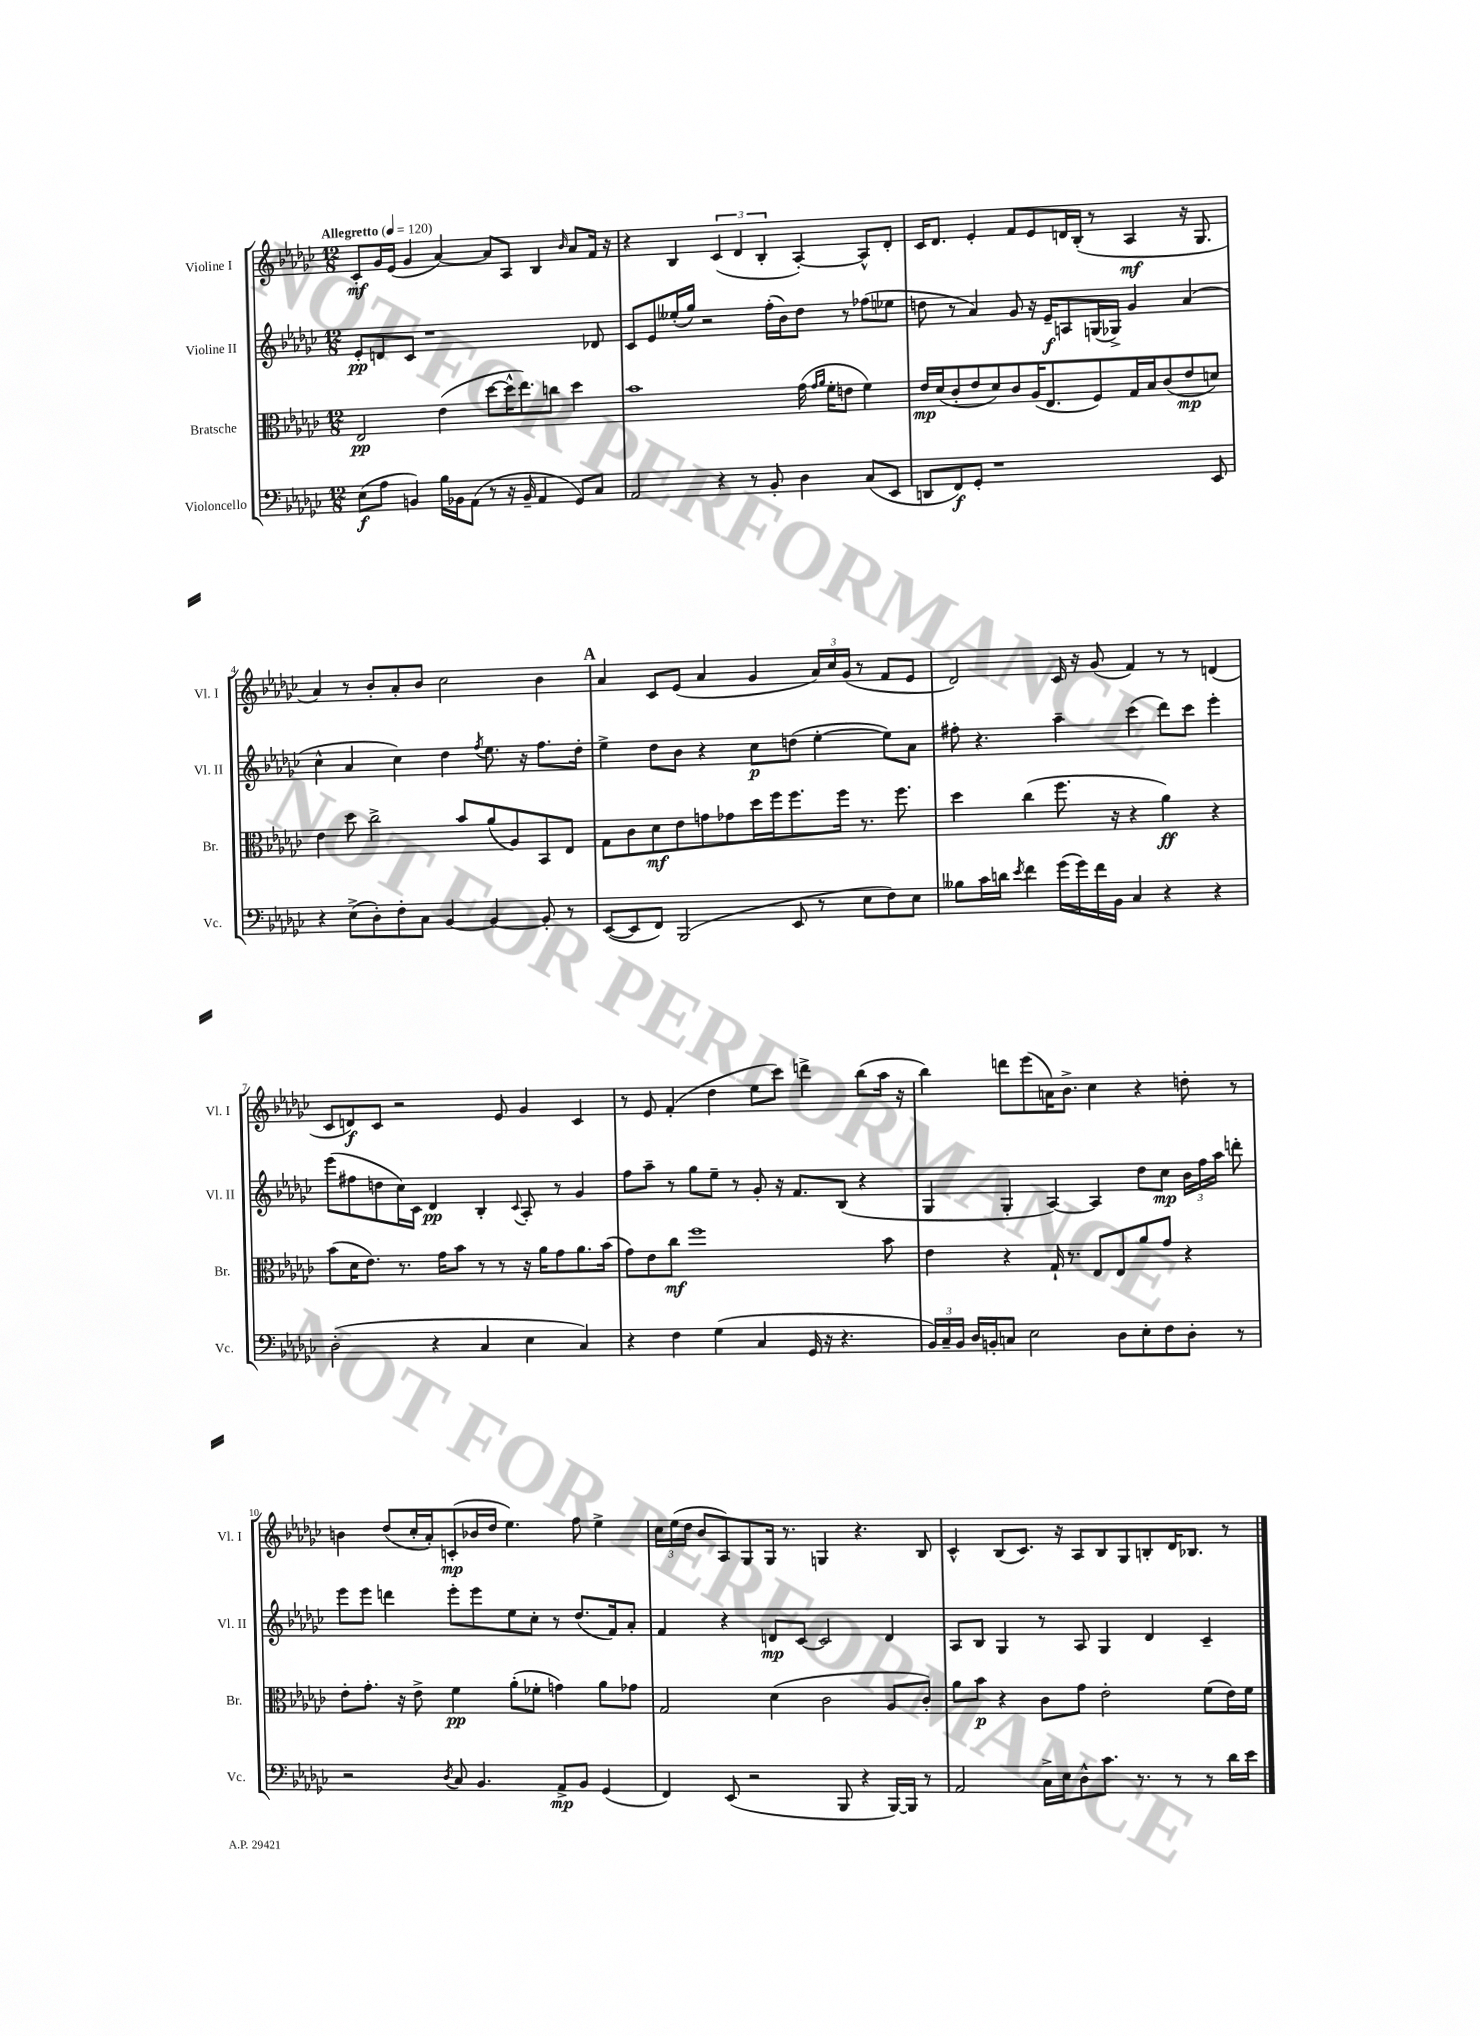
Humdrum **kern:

**kern	**dynam	**kern	**dynam	**kern	**dynam	**kern	**dynam
*part4	*part4	*part3	*part3	*part2	*part2	*part1	*part1
*staff4	*staff4	*staff3	*staff3	*staff2	*staff2	*staff1	*staff1
*I"Violoncello	*	*I"Bratsche	*	*I"Violine II	*	*I"Violine I	*
*I'Vc.	*	*I'Br.	*	*I'Vl. II	*	*I'Vl. I	*
*clefF4	*	*clefC3	*	*clefG2	*	*clefG2	*
*k[b-e-a-d-g-c-]	*	*k[b-e-a-d-g-c-]	*	*k[b-e-a-d-g-c-]	*	*k[b-e-a-d-g-c-]	*
*M12/8	*	*M12/8	*	*M12/8	*	*M12/8	*
*MM120	*	*MM120	*	*MM120	*	*MM120	*
=1	=1	=1	=1	=1	=1	=1	=1
!	!	!	!	!	!	!LO:TX:a:B:t=Allegretto	!
(8E-\L	f	2E-/	pp	8e-'/L	pp	8c-'/L	mf
8A-\J	.	.	.	8dn/	.	16g-/L	.
.	.	.	.	.	.	(16e-/JJ	.
4BBn/)	.	.	.	8c-/J	.	4g-/	.
.	.	.	.	1r	.	.	.
16B-\LL	.	(4e-\	.	.	.	[4a-/)	.
16BB-X\J	.	.	.	.	.	.	.
(8AA-\J	.	.	.	.	.	.	.
8r	.	[8dd-\L	.	.	.	8a-/L]	.
16r	.	16dd-^^\K]	.	.	.	8A-/J	.
16BB-~/	.	8.ee-\)	.	.	.	.	.
4AA-/	.	.	.	.	.	4B-/	.
.	.	8ccn\J	.	.	.	.	.
.	.	.	.	.	.	16qqb-/	.
8GG-/L)	.	4dd-\	.	.	.	8a-/L	.
8C-/J	.	.	.	8d-X/	.	16f/Jk	.
.	.	.	.	.	.	16r	.
=2	=2	=2	=2	=2	=2	=2	=2
2AA-/	.	1b-	.	8c-/L	.	4r	.
.	.	.	.	8e-/	.	.	.
.	.	.	.	(16ee--X'/L	.	4B-/	.
.	.	.	.	16gg-/JJ)	.	.	.
.	.	.	.	2r	.	.	.
4r	.	.	.	.	.	(6c-/	.
.	.	.	.	.	.	6d-/	.
8r	.	.	.	.	.	.	.
.	.	.	.	.	.	6B-'/	.
8BB-'/	.	.	.	(16ff'\LL	.	.	.
.	.	.	.	16b-\J)	.	.	.
4D-\	.	(16g-\	.	8dd-\J	.	[4A-'/)	.
.	.	16qqg-/LL	.	.	.	.	.
.	.	16qqa-/JJ	.	.	.	.	.
.	.	16f'\KL	.	.	.	.	.
.	.	8en\J	.	8r	.	.	.
(8C-/L	.	4f\)	.	(8ff-X\L	.	8A-^^/L]	.
8EE-/J	.	.	.	8ee-X\J	.	8d-'/J	.
=3	=3	=3	=3	=3	=3	=3	=3
8DDn/L	.	16e-/LL	mp	8ddn\	.	16c-/KL	.
.	.	(16d-/J	.	.	.	8.d-/J	.
8FF/)	f	8c-'/	.	8r	.	.	.
8GG-'/J	.	8e-/	.	4a-/)	.	4e-'/	.
1r	.	8d-/)	.	.	.	.	.
.	.	8c-/	.	8g-/	.	8f/L	.
.	.	(16A-/K	.	16r	.	8e-/	.
.	.	8.E-/	.	16e-~/KL	f	.	.
.	.	.	.	8An/	.	16dn/L	.
.	.	.	.	.	.	(16B-'/JJ	.
.	.	8F/)	.	(16Gn/L	.	8r	.
.	.	.	.	16G-X^/JJ)	.	.	.
.	.	16G-/L	.	4g-/	.	4A-/	mf
.	.	16B-/J	.	.	.	.	.
.	.	(8c-/	.	.	.	.	.
.	.	8e-/	mp	(4a-/	.	16r	.
.	.	.	.	.	.	8.G-/	.
8EE-/	.	8dn/J)	.	.	.	.	.
!!LO:LB:g=z
=4	=4	=4	=4	=4	=4	=4	=4
4r	.	4e-\	.	4cc-^^\	.	4a-/)	.
(8E-^\L	.	8dd-\	.	4a-/	.	8r	.
8D-'\)	.	2cc-^\	.	.	.	8b-'/L	.
8F'\	.	.	.	4cc-\)	.	8a-'/	.
8C-\J	.	.	.	.	.	8b-/J	.
[4BB-/	.	.	.	4dd-\	.	2cc-\	.
.	.	8b-/L	.	.	.	.	.
.	.	.	.	8qff/	.	.	.
4BB-/_	.	(8a-/	.	8.ee-\	.	.	.
.	.	8A-/)	.	.	.	.	.
.	.	.	.	16r	.	.	.
8BB-'/]	.	8BB-/	.	8.ff\L	.	4b-\	.
8r	.	8E-/J	.	.	.	.	.
.	.	.	.	16dd-'\Jk	.	.	.
!!LO:REH:place=s1:t=A
=5	=5	=5	=5	=5	=5	=5	=5
([8EE-/L	.	8G-\L	.	4ee-^\	.	4a-/	.
8EE-/]	.	8c-\	.	.	.	.	.
8FF/J)	.	8d-\	mf	8dd-\L	.	8c-/L	.
(2BBB-/	.	8e-\	.	8b-\J	.	(8e-/J	.
.	.	8gn\	.	4r	.	4a-/	.
.	.	8g-X\	.	.	.	.	.
.	.	16dd-\L	.	8cc-\L	p	4g-/	.
.	.	16ff\J	.	.	.	.	.
8EE-/	.	8.ff\	.	(8ddn\J	.	.	.
8r	.	.	.	[4ee-'\	.	24a-/LL)	.
.	.	.	.	.	.	24cc-/	.
.	.	16ff\Jk	.	.	.	.	.
.	.	.	.	.	.	(24g-/JJ	.
8E-\L	.	8.r	.	.	.	8r	.
8F\)	.	.	.	8ee-\L])	.	8f/L	.
.	.	8.ff\	.	.	.	.	.
8E-\J	.	.	.	8a-\J	.	8e-/J	.
=6	=6	=6	=6	=6	=6	=6	=6
8B--X\L	.	4dd-\	.	8ff#X'\	.	2d-/)	.
16c-\L	.	.	.	4.r	.	.	.
16dn\JJ	.	.	.	.	.	.	.
8qe-/	.	.	.	.	.	.	.
4f\	.	(4cc-\	.	.	.	.	.
(16g-\LL	.	8.ff\	.	4aa-~\	.	16c-/	.
16g-\)	.	.	.	.	.	16r	.
16f\	.	.	.	.	.	(8g-/	.
16BB-\JJ	.	16r	.	.	.	.	.
4C-/	.	4r	.	(4ccc-\	.	4f/)	.
4r	.	4a-\)	ff	8ddd-\L)	.	8r	.
.	.	.	.	8ccc-\J	.	8r	.
4r	.	4r	.	4eee-'\	.	(4dn/	.
!!LO:LB:g=z
=7	=7	=7	=7	=7	=7	=7	=7
(2D-'\	.	(8b-\L	.	(8eee-\L	.	8c-/L	.
.	.	16d-\K	.	8ff#X\	.	8dn/)	f
.	.	8.e-\J)	.	.	.	.	.
.	.	.	.	8ddn\	.	8c-/J	.
.	.	8.r	.	16cc-\L)	.	2r	.
.	.	.	.	16c-\JJ	.	.	.
4r	.	.	.	4d-/	pp	.	.
.	.	16g-\KL	.	.	.	.	.
.	.	8b-\J	.	.	.	.	.
4C-/	.	8r	.	4B-'/	.	.	.
.	.	8r	.	.	.	8e-/	.
.	.	.	.	8qqc-/	.	.	.
4E-\	.	16r	.	8A-'/	.	4g-/	.
.	.	16a-\KL	.	.	.	.	.
.	.	8g-\	.	8r	.	.	.
4C-/)	.	8.a-\	.	4g-/	.	4c-/	.
.	.	(16b-\Jk	.	.	.	.	.
=8	=8	=8	=8	=8	=8	=8	=8
4r	.	8g-\L)	.	8ff\L	.	8r	.
.	.	8e-\	.	8aa-~\J	.	8e-/	.
4F\	.	8cc-\J	mf	8r	.	(4f'/	.
.	.	1ff	.	8gg-\L	.	.	.
(4G-\	.	.	.	8ee-~\J	.	4dd-\	.
.	.	.	.	8r	.	.	.
4C-/	.	.	.	8g-'/	.	8ee-\L	.
.	.	.	.	16r	.	8ccc-\J)	.
.	.	.	.	8.f/L	.	.	.
16GG-/	.	.	.	.	.	4dddn^\	.
16r	.	.	.	.	.	.	.
4.r	.	.	.	(8B-/J	.	.	.
.	.	.	.	4r	.	(8bb-\L	.
.	.	8b-\	.	.	.	16aa-\Jk	.
.	.	.	.	.	.	16r	.
=9	=9	=9	=9	=9	=9	=9	=9
24BB-/LL)	.	4e-\	.	4G-/	.	4bb-\)	.
24C-~/	.	.	.	.	.	.	.
24BB-/JJ	.	.	.	.	.	.	.
16D-/LL	.	.	.	.	.	.	.
16BBn'/J	.	.	.	.	.	.	.
8Cn/J	.	4r	.	4G-'/	.	8dddn\L	.
2E-\	.	.	.	.	.	(8eee-\	.
.	.	16G-`/	.	[4A-/)	.	16an\K)	.
.	.	8.r	.	.	.	8.b-^\J	.
.	.	8E-/L	.	4A-/]	.	4cc-\	.
8D-\L	.	8E-/	.	.	.	.	.
8E-'\	.	8a-/	.	8dd-\L	.	4r	.
8F\	.	8g-/J	.	8cc-\J	mp	.	.
8D-'\J	.	4r	.	24b-\LL	.	8ddn'\	.
.	.	.	.	24ff\	.	.	.
.	.	.	.	24aa-\JJ	.	.	.
8r	.	.	.	8dddn'\	.	8r	.
!!LO:LB:g=z
=10	=10	=10	=10	=10	=10	=10	=10
2r	.	8e-'\L	.	8eee-\L	.	4bn\	.
.	.	8.g-'\J	.	8eee-\J	.	.	.
.	.	.	.	4dddn\	.	(8dd-/L	.
.	.	16r	.	.	.	.	.
.	.	8e-^\	.	.	.	16cc-'/L	.
.	.	.	.	.	.	16a-'/J)	.
8qD-/	.	.	.	.	.	.	.
8C-/	.	4f\	pp	8eee-'\L	.	(8cn'/	mp
4.BB-/	.	.	.	8eee-\	.	16b-X/L	.
.	.	.	.	.	.	16dd-/JJ	.
.	.	(8a-'\L	.	8ee-\	.	4.ee-\)	.
.	.	8f-X'\J	.	8cc-'\J	.	.	.
8AA-^/L	mp	4gn\)	.	8r	.	.	.
8BB-/J	.	.	.	(8.dd-/L	.	8ff\	.
(4GG-/	.	8a-\L	.	.	.	4ee-^\	.
.	.	.	.	16f/k)	.	.	.
.	.	8g-X\J	.	8a-'/J	.	.	.
=11	=11	=11	=11	=11	=11	=11	=11
4FF/)	.	2G-/	.	4f/	.	24cc-\LL	.
.	.	.	.	.	.	(24ee-\	.
.	.	.	.	.	.	24dd-\JJ	.
.	.	.	.	.	.	8b-/L	.
(8EE-/	.	.	.	4r	.	8A-/)	.
2r	.	.	.	.	.	8G-/	.
.	.	(4d-\	.	8dn/L	mp	16G-/Jk	.
.	.	.	.	.	.	8.r	.
.	.	.	.	[8c-/J	.	.	.
.	.	2c-\	.	2c-/]	.	4Gn/	.
8BBB-/	.	.	.	.	.	.	.
4r	.	.	.	.	.	4.r	.
[16BBB-/LL)	.	8A-/L	.	4d/	.	.	.
16BBB-/JJ]	.	.	.	.	.	.	.
8r	.	8c-'/J)	.	.	.	8B-/	.
=12	=12	=12	=12	=12	=12	=12	=12
2AA-/	.	8a-\L	.	8A-/L	.	4c-^^/	.
.	.	8b-\J	p	8B-/J	.	.	.
.	.	4r	.	4G-/	.	(8B-/L	.
.	.	.	.	.	.	8.c-/J)	.
16C-^\LL	.	8c-\L	.	8r	.	.	.
16E-\J	.	.	.	.	.	16r	.
8D-^^\	.	8g-\J	.	8A-/	.	8A-/L	.
8.c-\J	.	2e-'\	.	4G-/	.	8B-/	.
.	.	.	.	.	.	8G-/	.
8.r	.	.	.	.	.	.	.
.	.	.	.	4d-/	.	8Bn'/	.
8r	.	.	.	.	.	16d-/K	.
.	.	.	.	.	.	8.B-X/J	.
8r	.	(8f\L	.	4c-~/	.	.	.
16d-\LL	.	16e-\L)	.	.	.	8r	.
16e-\JJ	.	16f\JJ	.	.	.	.	.
==	==	==	==	==	==	==	==
*-	*-	*-	*-	*-	*-	*-	*-
